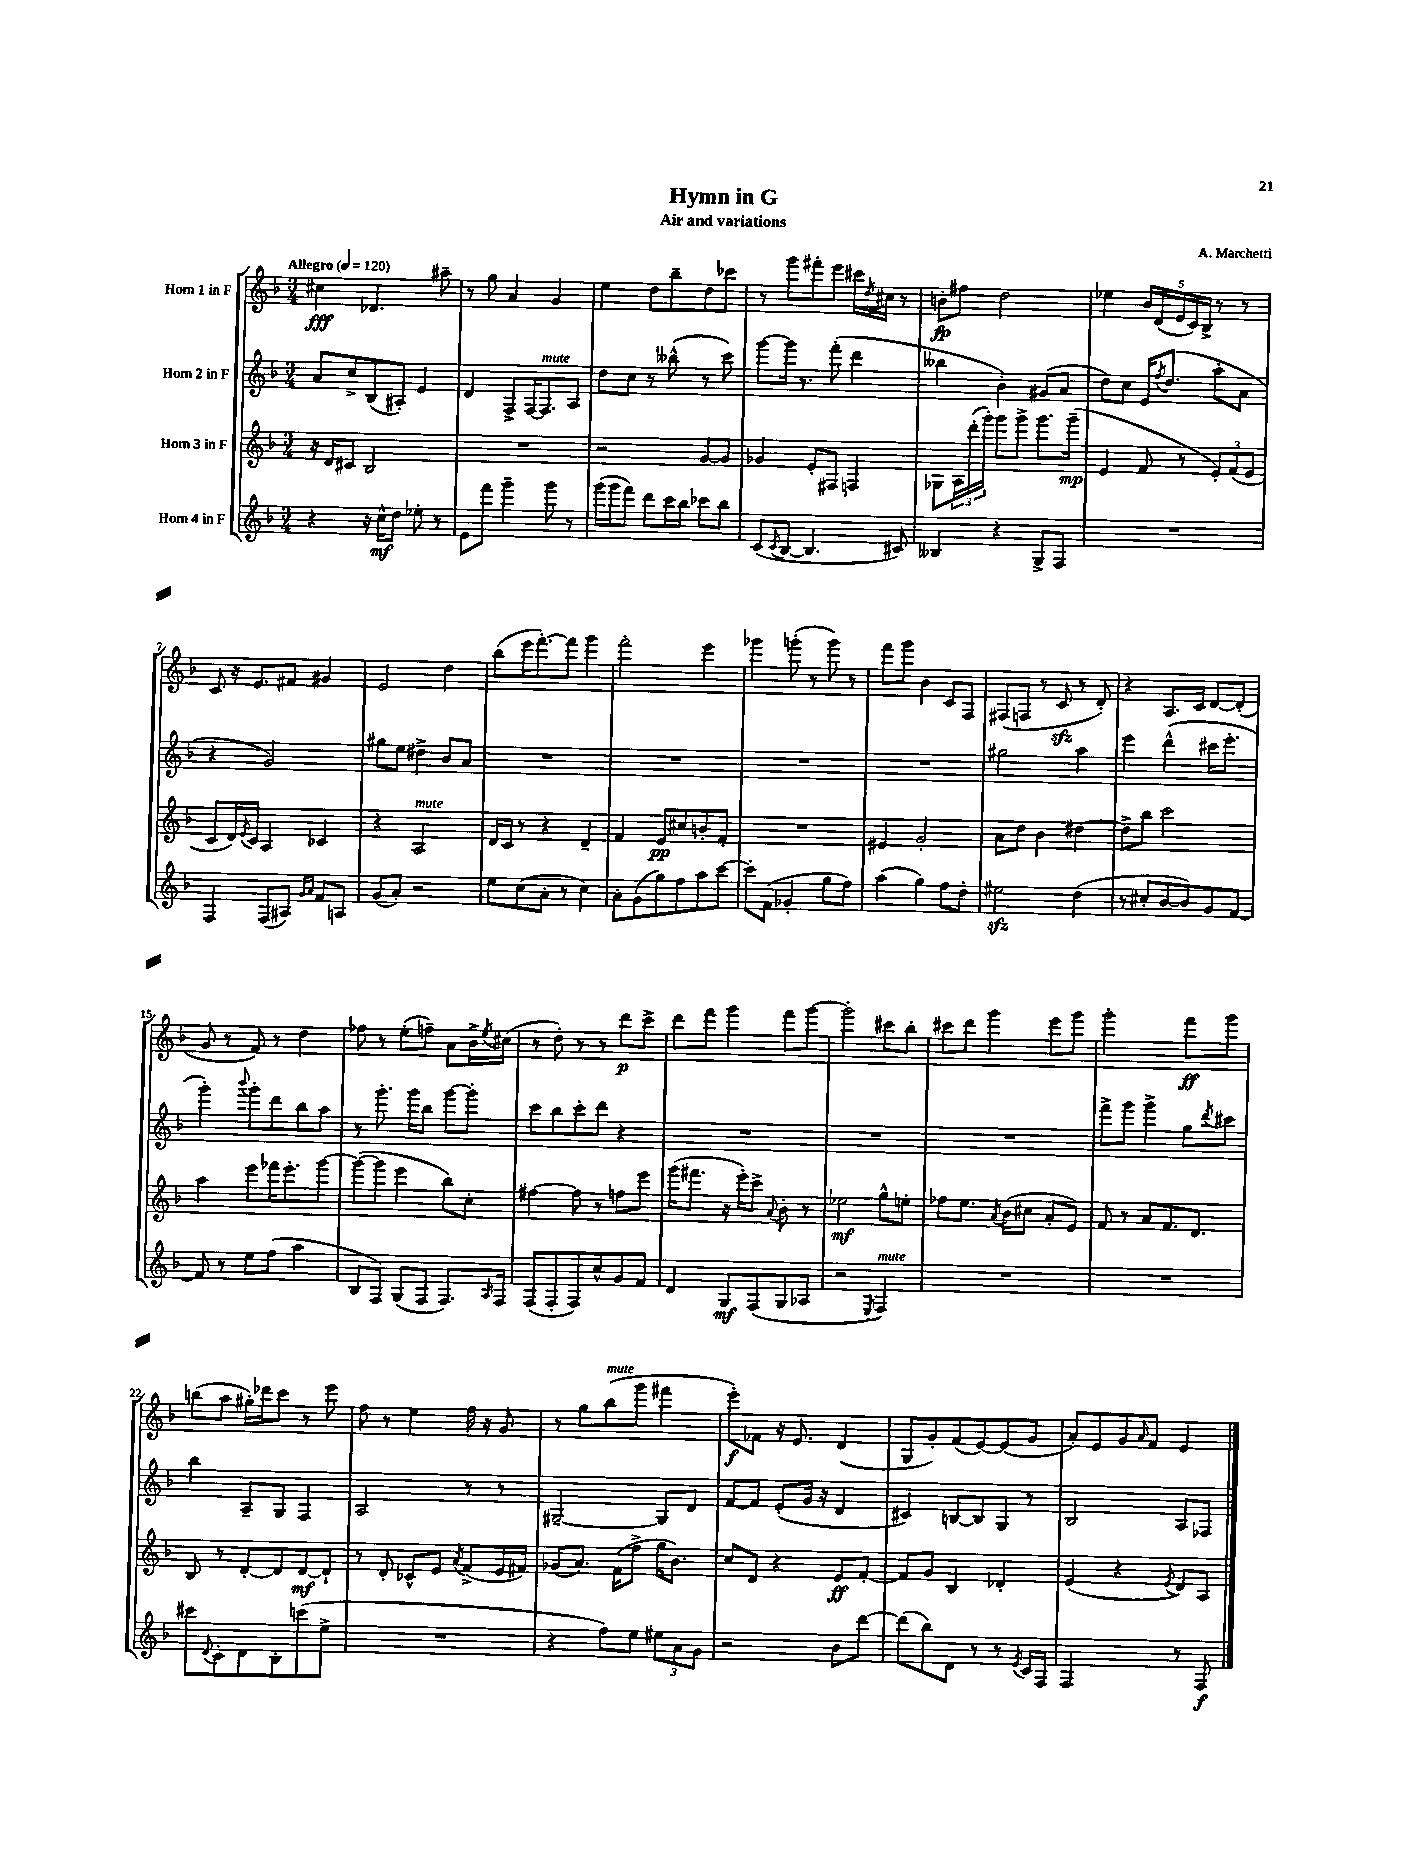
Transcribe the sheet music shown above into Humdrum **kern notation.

**kern	**kern	**kern	**kern
*staff4	*staff3	*staff2	*staff1
*clefG2	*clefG2	*clefG2	*clefG2
*k[b-]	*k[b-]	*k[b-]	*k[b-]
*M3/4	*M3/4	*M3/4	*M3/4
*MM120	*MM120	*MM120	*MM120
4r	16r	8a	4cc#
.	16d	.	.
.	8c#	8cc^	.
16r	2B-	(8B-	4.d-
16cc^^	.	.	.
8dd	.	8A#')	.
8ee-'	.	4e	.
8r	.	.	8aa#~
=	=	=	=
8e	2.r	4d	8r
8fff	.	.	8gg
4ggg~	.	8F^	4a
.	.	[16F	.
.	.	8.F]	.
8ggg	.	.	4g
8r	.	8A	.
=	=	=	=
(16ggg	2r	8dd	4ee
16ggg	.	.	.
8fff)	.	8cc	.
8ddd	.	8r	8dd
16ccc	.	(8bb--^^	8bb-~
16bb-	.	.	.
8ccc-	[8g	8r	8dd
8bb-	8g]	8ccc)	8ccc-
=	=	=	=
(8c	4g-	[8ggg	8r
8qc	.	.	.
[8B-	.	16ggg]	8ggg
.	.	8.r	.
4.B-]	8e'	.	8fff#'
.	8F#	(8fff'	8eee
.	4F	4ddd	16ccc#
.	.	.	8qdd
.	.	.	16cc#
8c#)	.	.	8r
=	=	=	=
4B--	8G-	4bb--	8b'
.	24A	.	8ff#
.	(24ddd'	.	.
.	24ggg')	.	.
4r	8ggg	4b-')	2dd
.	8ggg^	.	.
8G^	8.ggg	(8g#	.
8F	.	8a	.
.	(16ggg~	.	.
=	=	=	=
2.r	4e	8dd)	4ee-
.	.	8cc	.
.	8f	16e	20b-
.	.	.	(20d
.	.	8qff	.
.	.	(8.dd	.
.	.	.	20e
.	8r	.	.
.	.	.	20c)
.	.	.	20B-^
.	12e')	8aa'	8r
.	(12f	.	.
.	.	8a	8r
.	12e	.	.
=	=	=	=
4F	8c	4r	8c
.	16d)	.	16r
.	8qe	.	.
.	16c	.	8.e
(8F	4A	2g)	.
8A#)	.	.	8f#
16qqg	.	.	.
16qqa	.	.	.
8f	4c-	.	4g#
8A	.	.	.
=	=	=	=
(8g	4r	8gg#	2e
8a')	.	8ee	.
2r	2A	4dd#^	.
.	.	8b-	4dd
.	.	8a	.
=	=	=	=
8ee	16d	2.r	(8bb-
.	16c	.	.
(8cc	8r	.	16eee
.	.	.	[8.fff')
8a'	4r	.	.
8r	.	.	8fff]
4cc)	4d~	.	4ggg
=	=	=	=
8a'	4f	2.r	2fff'
(8g	.	.	.
8gg)	8e	.	.
8ff	8cc#	.	.
8aa	8b'	.	4eee
[8ccc	8f'	.	.
=	=	=	=
8ccc']	2.r	2.r	4ggg-
(8f	.	.	.
4g-'	.	.	(8ggg'
.	.	.	8r
8gg	.	.	8ggg)
8ff)	.	.	8r
=	=	=	=
(4aa	4e#	2.r	8fff
.	.	.	8ggg
4gg)	2g'	.	4b-
8ff	.	.	8c
8dd'	.	.	8F
=	=	=	=
2ee#	8a	2gg#	(8F#
.	8dd	.	8F
.	4b-	.	8r
.	.	.	8c
(4dd	[4dd#	4aa	8r
.	.	.	8d')
=	=	=	=
8r	8dd#^]	4eee	4r
8cc#'	8bb-	.	.
[8b-	2ccc	(4ddd^^	8.A
8b-])	.	.	.
.	.	.	16c
8g	.	16ccc#	[8d
.	.	8.eee'	.
[8f	.	.	(8d']
=	=	=	=
8f]	4aa	4ggg')	8g
8r	.	.	8r
.	.	8qqbbb-	.
8ee	8eee	8ggg'	8f)
(8ff	16fff-	8ddd	8r
.	8.eee'	.	.
4aa	.	8bb-	4dd
.	[8ggg	8aa	.
=	=	=	=
8B-	(8ggg_	8r	8ff-
8F)	8ggg]	8.ggg'	8r
(8G	4eee	.	(8ee'
.	.	16ggg	.
8F	.	8bb-	8ff~)
8.F)	8bb-)	[8ggg	8a
.	8cc'	8ggg']	16b-^
16qqA	.	.	8qee
16F	.	.	(16cc#
=	=	=	=
(8F	[4ff#	8ccc	8r
8F'	.	8bb-	8dd')
8F)	8ff#]	8ccc'	8r
8cc^^	8r	8ddd	8r
8g	8ff	4r	8ddd
8f	8eee	.	8ccc^
=	=	=	=
4d	(16ggg	2.r	8ddd
.	8.fff#	.	.
.	.	.	8fff
8G	16r	.	4ggg
.	16eee')	.	.
(8F	8ccc^	.	.
.	8qqa	.	.
8G	8b-'	.	8fff
8A-	8r	.	[8ggg
=	=	=	=
2r	2ee-	2.r	2ggg']
8qE	.	.	.
4F)	8gg^^	.	8ccc#
.	8ee'	.	8bb-'
=	=	=	=
2.r	8ff-	2.r	8ccc#
.	8.ee	.	8ddd
.	.	.	4ggg
.	8qa	.	.
.	(16b-	.	.
.	8cc#	.	.
.	8a'	.	8eee
.	8e)	.	8ggg
=	=	=	=
2.r	8f	8fff^	2ggg'
.	8r	8ggg	.
.	8a	4ggg^	.
.	8.f	.	.
.	.	8gg	8fff
.	8.d	.	.
.	.	8qddd	.
.	.	8ccc#	8ggg
=	=	=	=
8ccc#	8B-	4bb-	(8bb
8qqd	.	.	.
8c'	8r	.	8aa
8d	[8d'	8A~	16gg#')
.	.	.	16ddd-
8B-'	8d]	8G	8ccc
(8ccc	[8d	4F	8r
8ee^	8d`]	.	8eee
=	=	=	=
2.r	8r	2A	8ff
.	8d'	.	8r
.	8c-^^	.	4ee
.	8e	.	.
.	8qa	.	.
.	(8f^	8r	16ff
.	.	.	16r
.	16e	8r	8g
.	16f#)	.	.
=	=	=	=
4r	(8g-	[2G#~	8r
.	8.a)	.	8gg
8ff)	.	.	(8bb-
.	(16f	.	.
8ee	8ff^	.	8ggg
12ee#	16gg	8G#]	4fff#
.	8.b-)	.	.
12a	.	.	.
.	.	8d	.
12g	.	.	.
=	=	=	=
2r	8cc	[8f	8eee')
.	8d	8f]	8f-
.	4r	(8e'	16r
.	.	.	8.e
.	.	16g	.
.	.	16r	.
8b-	8e	4d	(4d
[8ddd	[8f'	.	.
=	=	=	=
(8ddd]	8f]	4c#)	8G
8bb-)	8g	.	8g')
8d	4B-	[8B	(8f
8r	.	8B]	[8e)
8r	4d-'	8G	(8e]
8qe	.	.	.
16c	.	8r	8g
16F	.	.	.
=	=	=	=
2F	(4e	2B-	8a')
.	.	.	8e
.	4r	.	8g
.	.	.	16qqa
.	.	.	8f
.	8qe	.	.
8r	8d)	8A	4e
8F	8A	8F-	.
==	==	==	==
*-	*-	*-	*-
